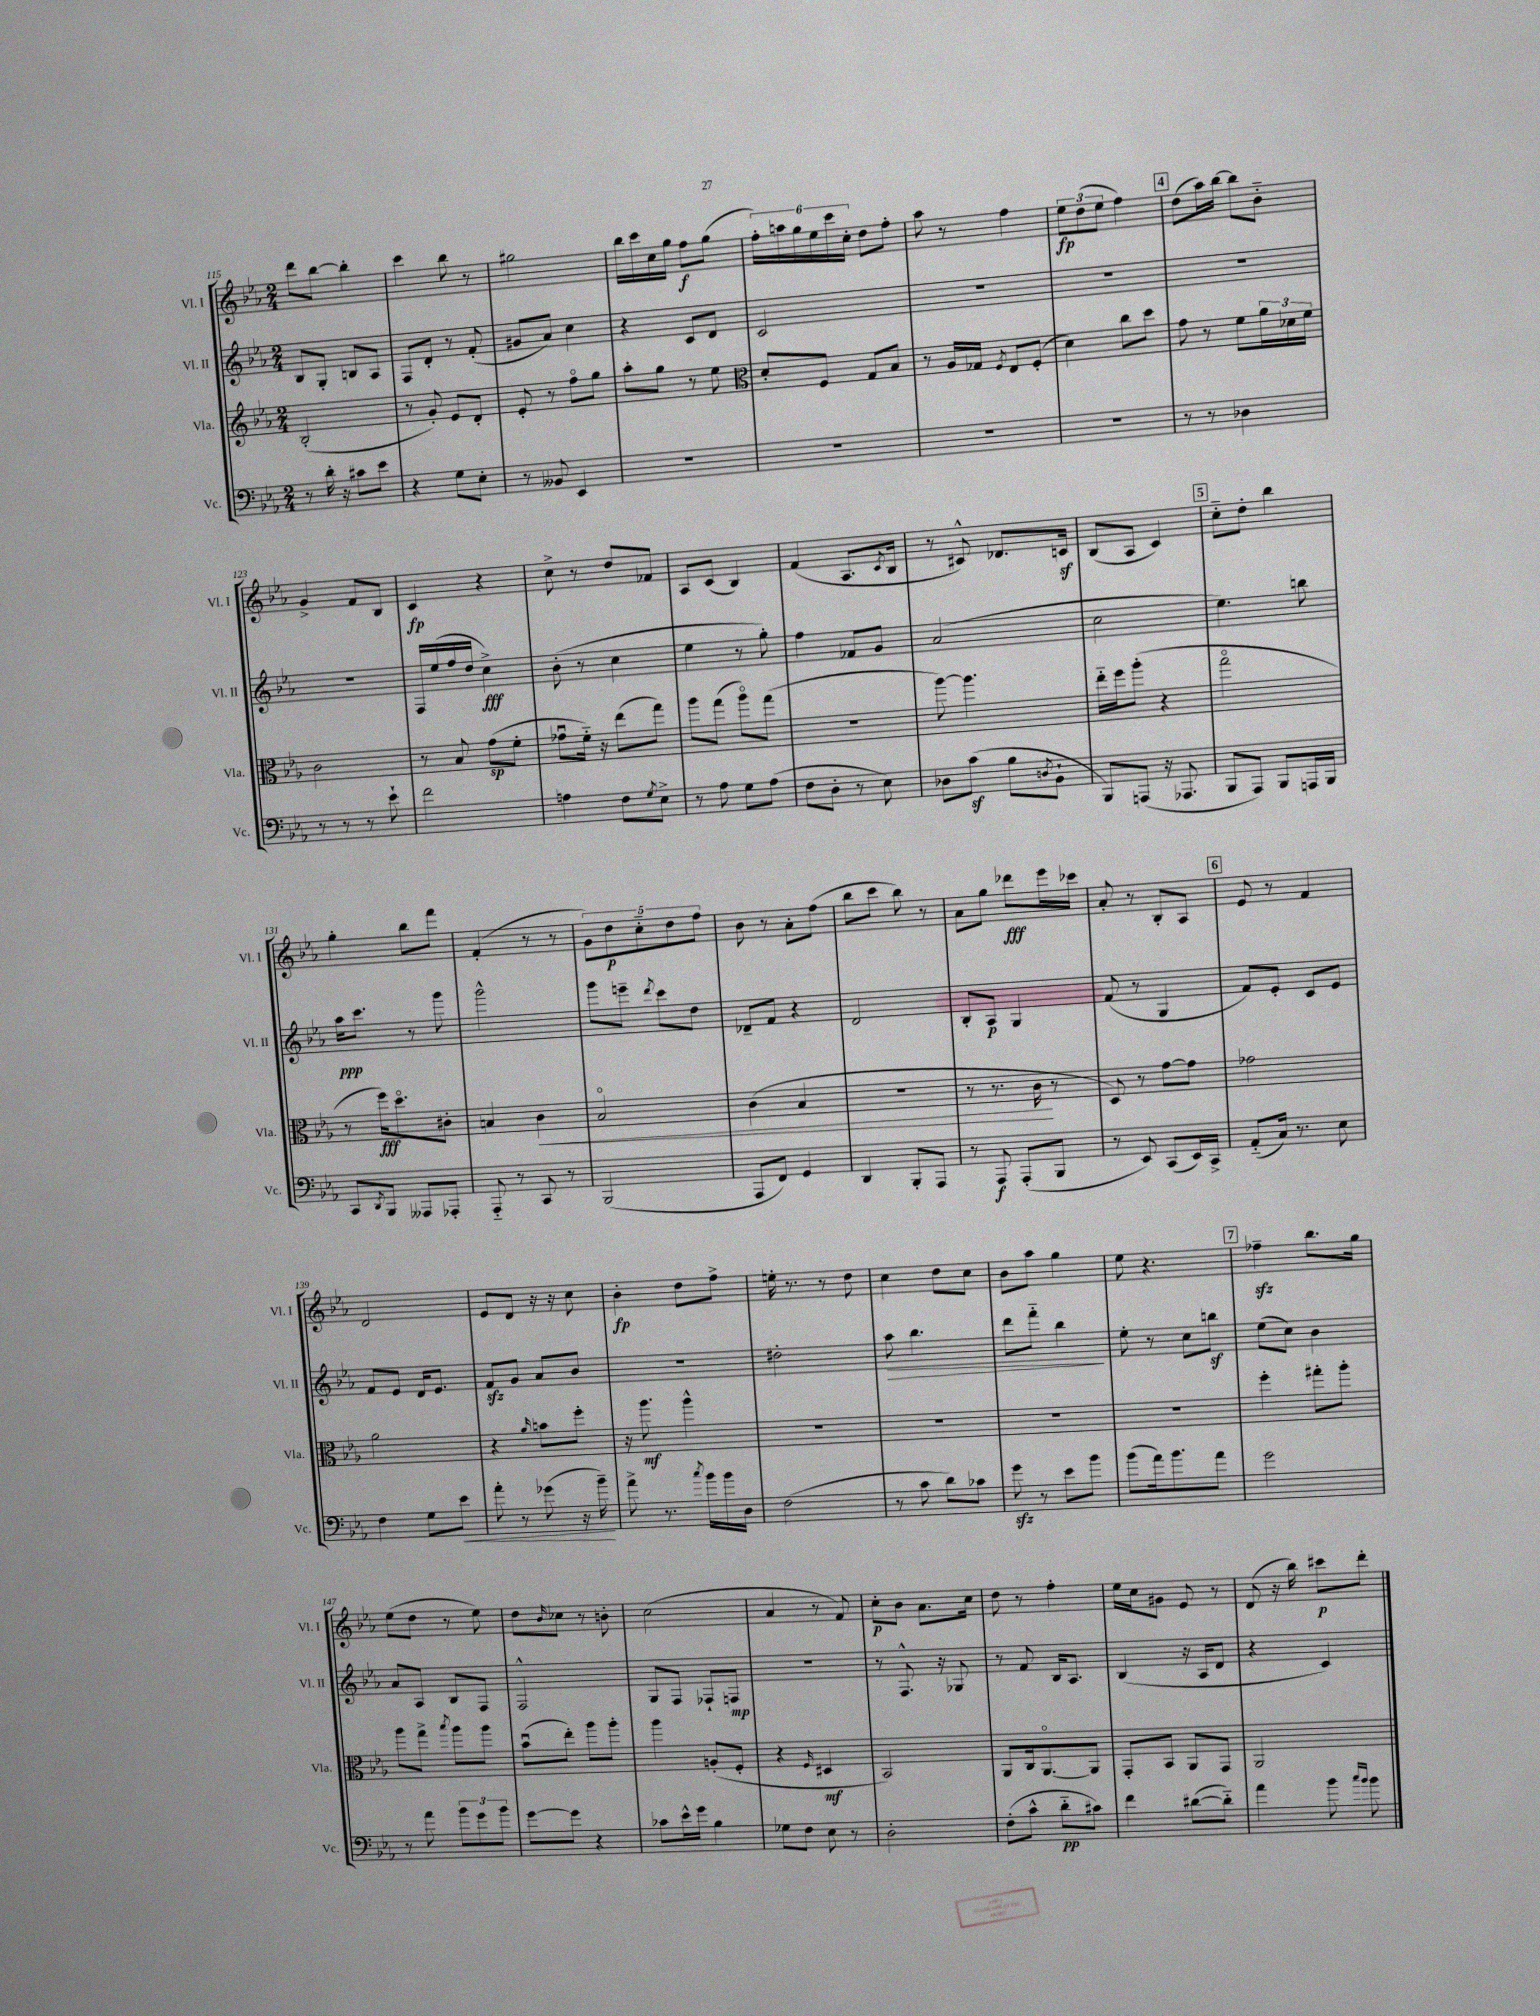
<<
\new StaffGroup <<
\new Staff = "s0" \with { instrumentName = "Vl. I" shortInstrumentName = "Vl. I" } {
    \clef treble \key ees \major \numericTimeSignature \time 2/4
    d'''8 bes''8~ bes''4-. |
    c'''4 bes''8 r8 |
    gis''2 |
    bes''16 c'''16 c''16 g''16 f''8\f g''8( |
    \tuplet 6/4 { f''16-.) a''16 g''16 ees''16 c'''16 c''16-. } d''8 f''8-. |
    aes''8 r8 f''4 |
    \tuplet 3/2 { ees''8\fp d''8( ees''8 } f''4) |
    \mark \markup { \box "4" } d''8( aes''16) bes''16~ bes''8 bes'8-_ |
    g'4-> f'8 bes8 |
    c'4\fp r4 |
    c''8-> r8 d''8 fes'8 |
    aes8 c'8( bes4) |
    f'4( aes8. \acciaccatura { c'8 } bes16 |
    r8 cis'8-^) des'8. c'16\sf |
    bes8( aes8 c'4) |
    \mark \markup { \box "5" } c''8-_ d''8-. bes''4 |
    g''4-. bes''8 f'''8 |
    f'4-.( r8 r8 |
    \tuplet 5/4 { g'8) d''8\p c''8-_ d''8 f''8 } |
    bes'8 r8 aes'8-. f''8( |
    bes''8 c'''8 bes''8) r8 |
    aes'8 g''8 des'''8\fff ees'''16 ces'''16 |
    aes'8-. r8 bes8-. aes8 |
    \mark \markup { \box "6" } ees'8 r8 f'4 |
    d'2 |
    ees'8 d'8 r16 r16 c''8 |
    bes'4-.\fp d''8 f''8-> |
    e''16-. r8. r8 d''8 |
    c''4 d''8 c''8 |
    bes'8 aes''8 g''4 |
    ees''8 r4. |
    \mark \markup { \box "7" } fes''4--\sfz bes''8. g''16 |
    ees''8( d''8 r8 ees''8) |
    d''8 \grace { bes'16 } ces''8 r8 b'8-. |
    c''2( |
    aes'4 r8 f'8) |
    c''8-.\p bes'8 aes'8. c''16 |
    d''8 r8 f''4-. |
    ees''16 c''16 gis'8 ees'8 r8 |
    d'8( r16 bes''16) cis'''8\p d'''8-. \bar "|." |
}
\new Staff = "s1" \with { instrumentName = "Vl. II" shortInstrumentName = "Vl. II" } {
    \clef treble \key ees \major \numericTimeSignature \time 2/4
    bes8 g8-. b8 aes8 |
    f8 d'8-. r8 f'8-.( |
    gis'8 aes'8) c''4 |
    r4 c'8 d'8 |
    c'2 |
    R2 |
    R2 |
    \mark \markup { \box "4" } R2 |
    R2 |
    f16 ees''16( f''16 d''16 c''4->\fff) |
    bes'8-.( r8 c''4 |
    ees''4 r8 g''8-.) |
    f''4 fes'8 g'8 |
    aes'2( |
    c''2 |
    \mark \markup { \box "5" } ees''4.) b''8 |
    aes''16\ppp c'''8. r8 g'''8 |
    g'''2-^ |
    g'''8 e'''8-- \acciaccatura { d'''8 } c'''8 d''8 |
    des'8-- f'8 r4 |
    d'2 |
    bes8-. aes8\p g4 |
    f'8( r8 g4 |
    \mark \markup { \box "6" } f'8) ees'8-. c'8 ees'8 |
    f'8 ees'8 d'16 ees'8. |
    f'8\sfz g'8 aes'8 bes'8 |
    R2 |
    dis''2-. |
    aes''8\> bes''4. |
    d'''8 f'''8-_ bes''4\! |
    ees''8-. r8 c''8 b''8\sf |
    \mark \markup { \box "7" } ees''8( c''8) bes'4 |
    aes'8 aes8 bes8 f8 |
    f2-^ |
    g8 f8 fes8-! f8\mp |
    r2 |
    r8 f8.-^ r16 ges8 |
    r8 f'8 bes16 aes8. |
    bes4( r16 aes16 d'8 |
    r4 c'4) \bar "|." |
}
\new Staff = "s2" \with { instrumentName = "Vla." shortInstrumentName = "Vla." } {
    \clef treble \key ees \major \numericTimeSignature \time 2/4
    bes2-.( |
    r8 g'8-.) ees'8 d'8-. |
    ees'8-. r8 f''8\flageolet g''8 |
    aes''8-. g''8 r8 ees''8 |
    \clef alto d'8-. f8 g8 bes8 |
    r8 aes16 ges16 \acciaccatura { f8 } ees8 f8-.( |
    d'4) c''8 d''8 |
    \mark \markup { \box "4" } g'8 r8 f'8 \tuplet 3/2 { aes'16 des'16 f'16 } |
    c'2 |
    r8 bes8 g'8\sp( f'8-. |
    ges'8\downbow f'16-_) r16 ees''8( g''8) |
    aes''8 g''8( aes''8\flageolet) g''8( |
    R2 |
    aes''8~) aes''4. |
    ees''16-_ f''16 aes''8-.( r4 |
    \mark \markup { \box "5" } g''2\flageolet |
    r8 f''16\fff) d''8.\flageolet cis'8-. |
    b4 c'4\< |
    bes2\flageolet |
    c'4( bes4 |
    r2 |
    r8 r8. c'16\! r8 |
    d8) r8 g'8~ g'8 |
    \mark \markup { \box "6" } ges'2 |
    aes'2 |
    r4 \grace { aes'16 } b'8 f''8-. |
    r16 aes''8.\mf aes''4-^ |
    R2 |
    R2 |
    R2 |
    R2 |
    \mark \markup { \box "7" } f''4-. gis''8-. aes''8-. |
    aes''8 g''8-> \acciaccatura { bes''8 } aes''8 aes''8 |
    bes'8\downbow( ees''8-.) aes''8 aes''8-. |
    aes''4 a8-.( f8-. |
    r4 \grace { f16 } dis4\mf |
    bes,2) |
    aes,8 c16 aes,8.~\flageolet aes,8 |
    g,8-. bes,8 aes,8 g,8 |
    aes,2 \bar "|." |
}
\new Staff = "s3" \with { instrumentName = "Vc." shortInstrumentName = "Vc." } {
    \clef bass \key ees \major \numericTimeSignature \time 2/4
    r8 d'16-. r16 cis'8 ees'8 |
    r4 g8 ees8-. |
    r8 beses,8 ees,4 |
    R2 |
    R2 |
    R2 |
    R2 |
    \mark \markup { \box "4" } r8 r8 des4 |
    r8 r8 r8 ees'8-! |
    f'2 |
    a4 f8 \acciaccatura { g8 } ees8-> |
    r8 aes8 g8 aes8( |
    f8 d8-. r8 ees8) |
    des8 c'8\sf( bes8 \acciaccatura { d8 } bes,8-! |
    bes,,8) a,,8( r16 aes,,8. |
    \mark \markup { \box "5" } bes,,8 aes,,8) bes,,8 a,,16 bes,,16 |
    c,8 \acciaccatura { d,8 } bes,,8 aeses,,8 aes,,8-. |
    aes,,8-_ r8 c,8 r8 |
    bes,,2( |
    aes,,8 f,8) g,4 |
    d,4 bes,,8-. aes,,8 |
    r8 aes,,8\f aes,,8-.( bes,,8 |
    r8 ees,8) c,8( ees,16) c,16-> |
    \mark \markup { \box "6" } aes,8-_( c16) r8. ees8 |
    f4 g8 ees'8\< |
    aes'8-. r8 ges'8( r16 bes'16--\!) |
    aes'8-> r8. \acciaccatura { c''8 } bes'16 bes'16 d16 |
    f2( |
    r8 c'8 d'8) ces'8 |
    g'8\sfz r8 ees'8 bes'8 |
    bes'8( aes'16) bes'8. aes'8 |
    \mark \markup { \box "7" } g'2 |
    r8 aes'8 \tuplet 3/2 { bes'8 g'8 bes'8 } |
    g'8~ g'8 r4 |
    ces'8 ees'16-^ g'16 bes4 |
    ges8 f8 ees8 r8 |
    d2-. |
    f8-.( c'8-^ d'8-_\pp cis'8) |
    f'4 dis'8~( dis'8-_) |
    aes'4 bes'8 \grace { c''16 bes'16 } bes'8 \bar "|." |
}
>>
>>
\layout { \context { \Score currentBarNumber = #115 } }
